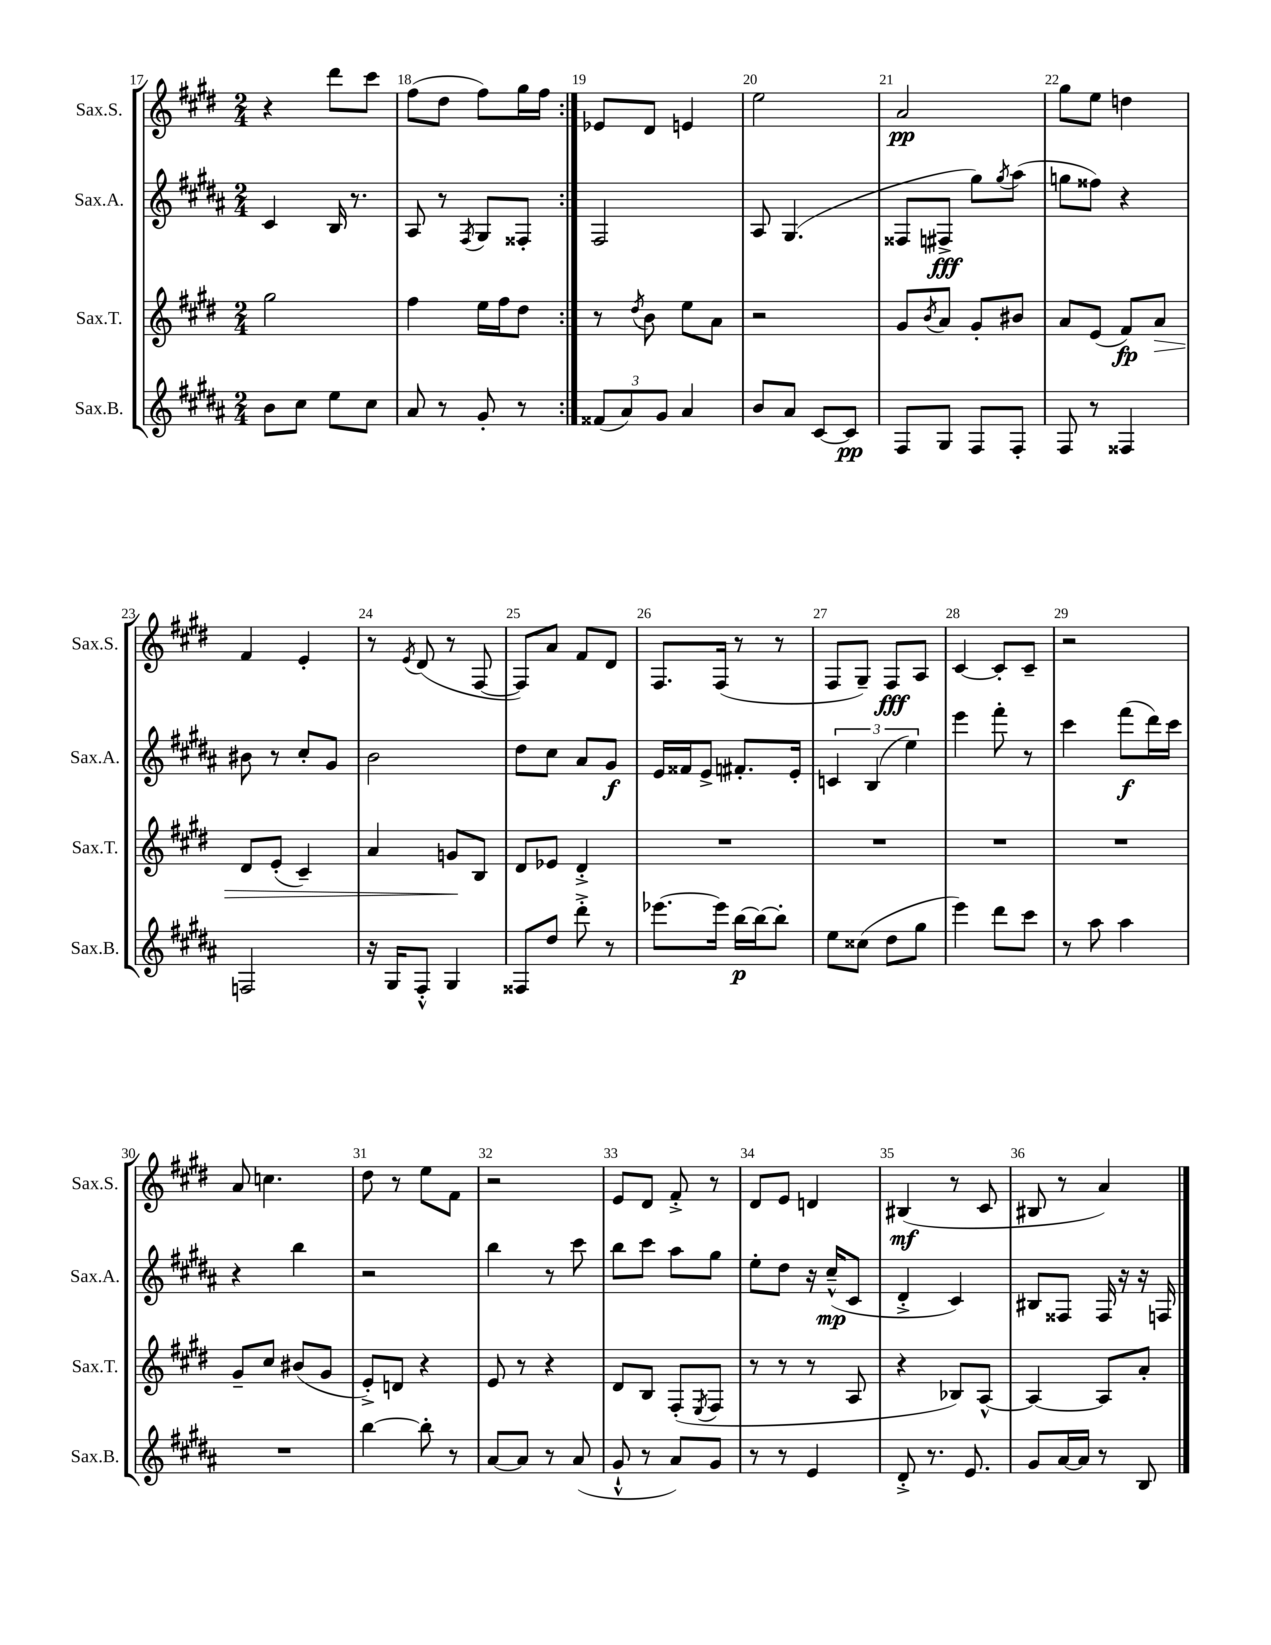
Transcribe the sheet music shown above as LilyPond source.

<<
\new StaffGroup <<
\new Staff = "s0" \with { instrumentName = "Sax.S." shortInstrumentName = "Sax.S." } {
    \clef treble \key e \major \numericTimeSignature \time 2/4
    \repeat volta 2 { r4 dis'''8 cis'''8 |
    fis''8( dis''8 fis''8) gis''16 fis''16 | }
    ees'8 dis'8 e'4 |
    e''2 |
    a'2\pp |
    gis''8 e''8 d''4 |
    fis'4 e'4-. |
    r8 \acciaccatura { e'8 } dis'8( r8 fis8~ |
    fis8) a'8 fis'8 dis'8 |
    fis8. fis16( r8 r8 |
    fis8 gis8--) fis8\fff a8 |
    cis'4~ cis'8-. cis'8-- |
    r2 |
    a'8 c''4. |
    dis''8 r8 e''8 fis'8 |
    r2 |
    e'8 dis'8 fis'8-.-> r8 |
    dis'8 e'8 d'4 |
    bis4\mf( r8 cis'8 |
    bis8 r8 a'4) \bar "|." |
}
\new Staff = "s1" \with { instrumentName = "Sax.A." shortInstrumentName = "Sax.A." } {
    \clef treble \key b \major \numericTimeSignature \time 2/4
    \repeat volta 2 { cis'4 b16 r8. |
    ais8 r8 \acciaccatura { fis8 } gis8 fisis8-. | }
    fis2 |
    ais8 gis4.( |
    fisis8 fis8->\fff gis''8) \acciaccatura { gis''8 } ais''8( |
    g''8 fisis''8) r4 |
    bis'8 r8 cis''8-. gis'8 |
    b'2 |
    dis''8 cis''8 ais'8 gis'8\f |
    e'16 fisis'16 e'8-> fis'8.-. e'16-. |
    \tuplet 3/2 { c'4 b4( e''4) } |
    e'''4 fis'''8-. r8 |
    cis'''4 fis'''8\f( dis'''16) cis'''16 |
    r4 b''4 |
    r2 |
    b''4 r8 cis'''8 |
    b''8 cis'''8 ais''8 gis''8 |
    e''8-. dis''8 r16 cis''16---^\mp( cis'8 |
    dis'4-.-> cis'4) |
    bis8 fisis8 fisis16 r16 r16 f16 \bar "|." |
}
\new Staff = "s2" \with { instrumentName = "Sax.T." shortInstrumentName = "Sax.T." } {
    \clef treble \key e \major \numericTimeSignature \time 2/4
    \repeat volta 2 { gis''2 |
    fis''4 e''16 fis''16 dis''8 | }
    r8 \acciaccatura { dis''8 } b'8 e''8 a'8 |
    r2 |
    gis'8 \acciaccatura { b'8 } a'8 gis'8-. bis'8 |
    a'8 e'8( fis'8\fp) a'8\> |
    dis'8 e'8-.( cis'4--) |
    a'4 g'8\! b8 |
    dis'8 ees'8 dis'4-.-> |
    R2 |
    R2 |
    R2 |
    R2 |
    gis'8-- cis''8 bis'8( gis'8 |
    e'8-.->) d'8 r4 |
    e'8 r8 r4 |
    dis'8 b8 fis8-.( \acciaccatura { e8 } fis8 |
    r8 r8 r8 a8 |
    r4 bes8) a8~-^ |
    a4~ a8 a'8-. \bar "|." |
}
\new Staff = "s3" \with { instrumentName = "Sax.B." shortInstrumentName = "Sax.B." } {
    \clef treble \key b \major \numericTimeSignature \time 2/4
    \repeat volta 2 { b'8 cis''8 e''8 cis''8 |
    ais'8 r8 gis'8-. r8 | }
    \tuplet 3/2 { fisis'8( ais'8) gis'8 } ais'4 |
    b'8 ais'8 cis'8~ cis'8\pp |
    fis8 gis8 fis8 fis8-. |
    fis8 r8 fisis4 |
    f2 |
    r16 gis16 fis8-.-^ gis4 |
    fisis8 dis''8 dis'''8-.-> r8 |
    ees'''8.~ ees'''16 b''16~\p b''16~ b''8-. |
    e''8 cisis''8( dis''8 gis''8 |
    e'''4) dis'''8 cis'''8 |
    r8 ais''8 ais''4 |
    R2 |
    b''4~ b''8-. r8 |
    ais'8~ ais'8 r8 ais'8( |
    gis'8-!-^ r8 ais'8) gis'8 |
    r8 r8 e'4 |
    dis'8-.-> r8. e'8. |
    gis'8 ais'16~ ais'16 r8 b8 \bar "|." |
}
>>
>>
\layout { \context { \Score currentBarNumber = #17 \override BarNumber.break-visibility = ##(#f #t #t) barNumberVisibility = #all-bar-numbers-visible } }
